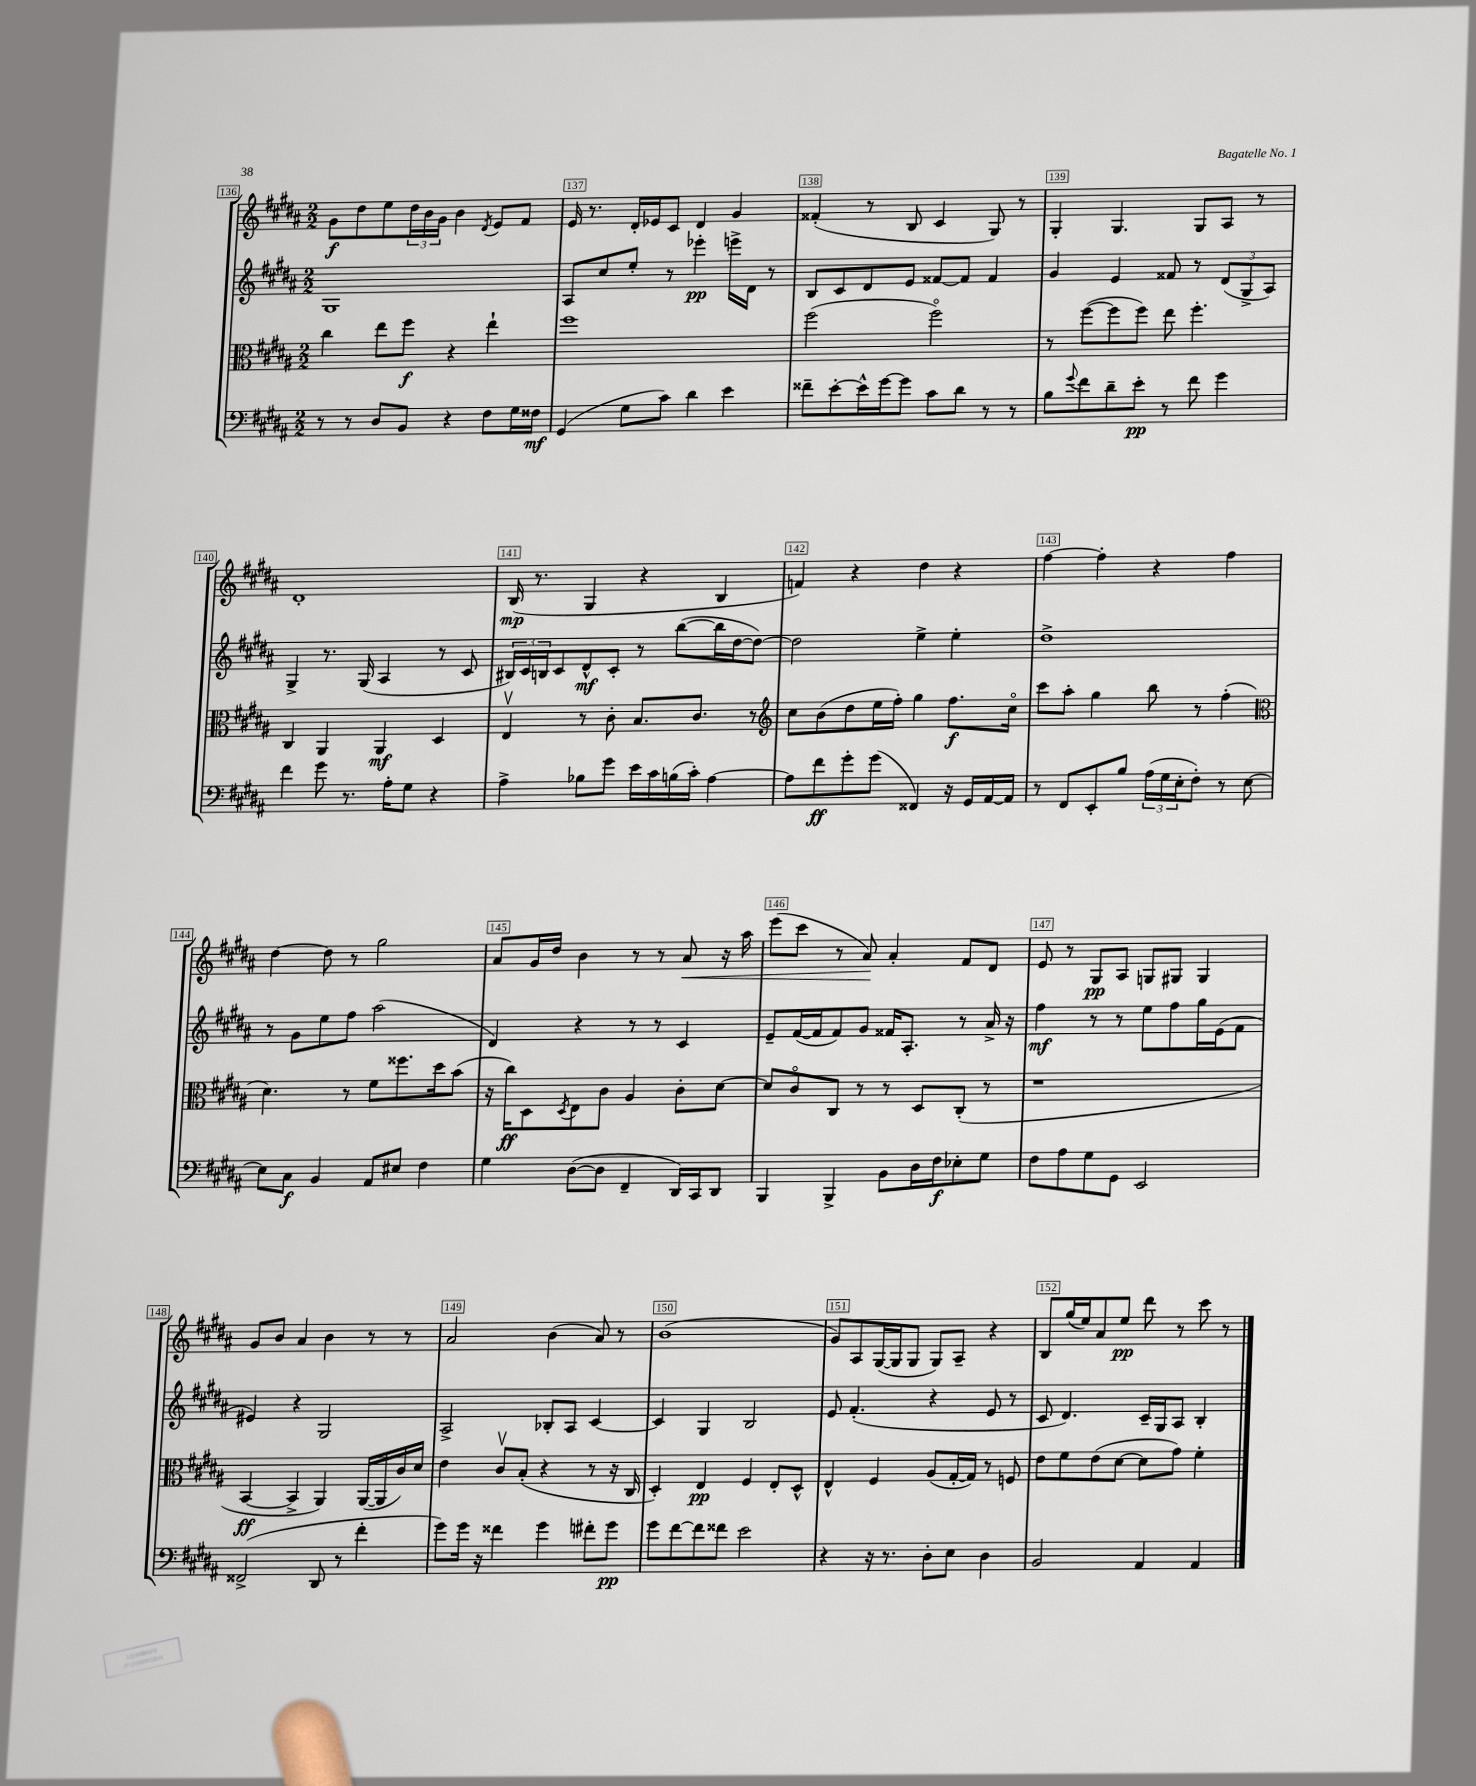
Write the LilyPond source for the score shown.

<<
\new StaffGroup <<
\new Staff = "s0" {
    \clef treble \key b \major \numericTimeSignature \time 2/2
    gis'8\f dis''8 e''8 \tuplet 3/2 { dis''16 b'16 gis'16 } b'4 \acciaccatura { dis'8 } e'8 fis'8 |
    e'16 r8. dis'16-. ees'16 cis'8 dis'4 gis'4 |
    fisis'4-.( r8 b8 cis'4 gis8) r8 |
    gis4-. gis4. gis8 ais8 r8 |
    dis'1-. |
    b16\mp( r8. gis4 r4 b4 |
    f'4) r4 dis''4 r4 |
    fis''4~ fis''4-. r4 fis''4 |
    dis''4~ dis''8 r8 gis''2 |
    ais'8 gis'16 dis''16 b'4 r8 r8 ais'8\< r16 ais''16 |
    e'''8( cis'''8 r8 ais'8\!) ais'4-. fis'8 dis'8 |
    e'8 r8 gis8\pp ais8 g8 gis8 gis4 |
    gis'8 b'8 ais'4 b'4 r8 r8 |
    ais'2 b'4( ais'8) r8 |
    b'1( |
    gis'8) ais8 gis16~( gis16 gis8 gis8) ais8-- r4 |
    b8 gis''16( e''16) ais'8 e''8\pp dis'''8 r8 cis'''8 r8 \bar "|." |
}
\new Staff = "s1" {
    \clef treble \key b \major \numericTimeSignature \time 2/2
    gis1 |
    ais8 cis''8 e''8-. r8 ees'''4-.\pp e'''16-> dis'16 r8 |
    b8 cis'8 dis'8 e'8 fisis'8~ fisis'8 fisis'4 |
    gis'4 e'4 fisis'8 r8 \tuplet 3/2 { dis'8( gis8-> ais8) } |
    gis4-> r8. gis16( ais4 r8 cis'8 |
    \tuplet 3/2 { bis16) cis'16 b16 } cis'8 dis'8-^\mf cis'8-. r8 b''8~( b''16 dis''16~ dis''8~) |
    dis''2 e''4-> e''4-. |
    dis''1-> |
    r8 gis'8 e''8 fis''8 ais''2( |
    dis'4) r4 r8 r8 cis'4 |
    e'8-- fis'16~( fis'16 fis'8) gis'8 fisis'16 ais8.-. r8 ais'16-> r16 |
    fis''4\mf r8 r8 e''8 fis''8 gis''16 e'16( fis'8 |
    eis'4) r4 gis2 |
    ais2-> bes8-. ais8 cis'4~ |
    cis'4 gis4 b2 |
    e'8 fis'4.-.( r4 e'8 r8 |
    cis'8 dis'4.) cis'16-- gis16 ais8 b4-. \bar "|." |
}
\new Staff = "s2" {
    \clef alto \key b \major \numericTimeSignature \time 2/2
    cis''4 e''8 fis''8\f r4 e''4-! |
    fis''1 |
    fis''2( fis''2\flageolet) |
    r8 fis''8~( fis''8 fis''8) e''8 fis''4.-. |
    cis4 ais,4 ais,4\mf dis4 |
    e4\upbow r8 cis'8-. b8. cis'8. r8 |
    \clef treble cis''8 b'8( dis''8 e''16 fis''16-.) gis''4 fis''8.\f cis''16\flageolet |
    cis'''8 ais''8-. gis''4 b''8 r8 fis''4-.( |
    \clef alto dis'4.) r8 fis'8 fisis''8. dis''16 b'8( |
    r16 cis''16\ff) dis8 \acciaccatura { dis8 } e8 cis'8 ais4 cis'8-. dis'8~ |
    dis'8 cis'8\flageolet cis8 r8 r8 dis8 cis8-.( r8 |
    r1 |
    b,4~\ff b,4-> ais,4) ais,16~( ais,16 cis'16) dis'16 |
    e'4 cis'8\upbow b8-.( r4 r8 r16 cis16 |
    dis4-.) e4\pp fis4 e8-. dis8-^ |
    e4-^ fis4 ais8( gis16~-. gis16) r8 f8 |
    e'8 fis'8 e'8( dis'8~ dis'8 gis'8) fis'4-. \bar "|." |
}
\new Staff = "s3" {
    \clef bass \key b \major \numericTimeSignature \time 2/2
    r8 r8 dis8 b,8 r4 fis8 gis16 fisis16\mf |
    gis,4( gis8 cis'8) dis'4 e'4 |
    fisis'8-- e'8~-. e'16-^ gis'16~ gis'8 cis'8 dis'8 r8 r8 |
    b8 \appoggiatura { gis'8 } fis'8 dis'8-- e'8-.\pp r8 fis'8 gis'4 |
    fis'4 gis'8 r8. ais16-. gis8 r4 |
    ais4-> bes8 gis'8 e'16 cis'16 b16( cis'16-.) ais4~ |
    ais8 fis'8\ff gis'8-. gis'8( fisis,4) r16 gis,16 ais,16~ ais,16 |
    r8 fis,8 e,8-. b8 \tuplet 3/2 { ais16( gis16 e16-. } fis8-.) r8 e8~ |
    e8 cis8\f b,4 ais,8 eis8 fis4 |
    gis4 dis8~( dis8 fis,4-- dis,16) cis,16 dis,8 |
    b,,4 b,,4-> b,8 dis16 fis16\f ees8-. gis8 |
    fis8 ais8 gis8 gis,8 e,2 |
    fisis,2->( dis,8 r8 fis'4-. |
    gis'8) gis'16 r16 fisis'4 gis'4 fis'8-. gis'8\pp |
    gis'8 fis'8~ fis'8 fisis'8 e'2 |
    r4 r16 r8. dis8-. e8 dis4 |
    b,2 ais,4 ais,4 \bar "|." |
}
>>
>>
\layout { \context { \Score currentBarNumber = #136 \override BarNumber.break-visibility = ##(#f #t #t) barNumberVisibility = #all-bar-numbers-visible \override BarNumber.stencil = #(make-stencil-boxer 0.1 0.3 ly:text-interface::print) } }
